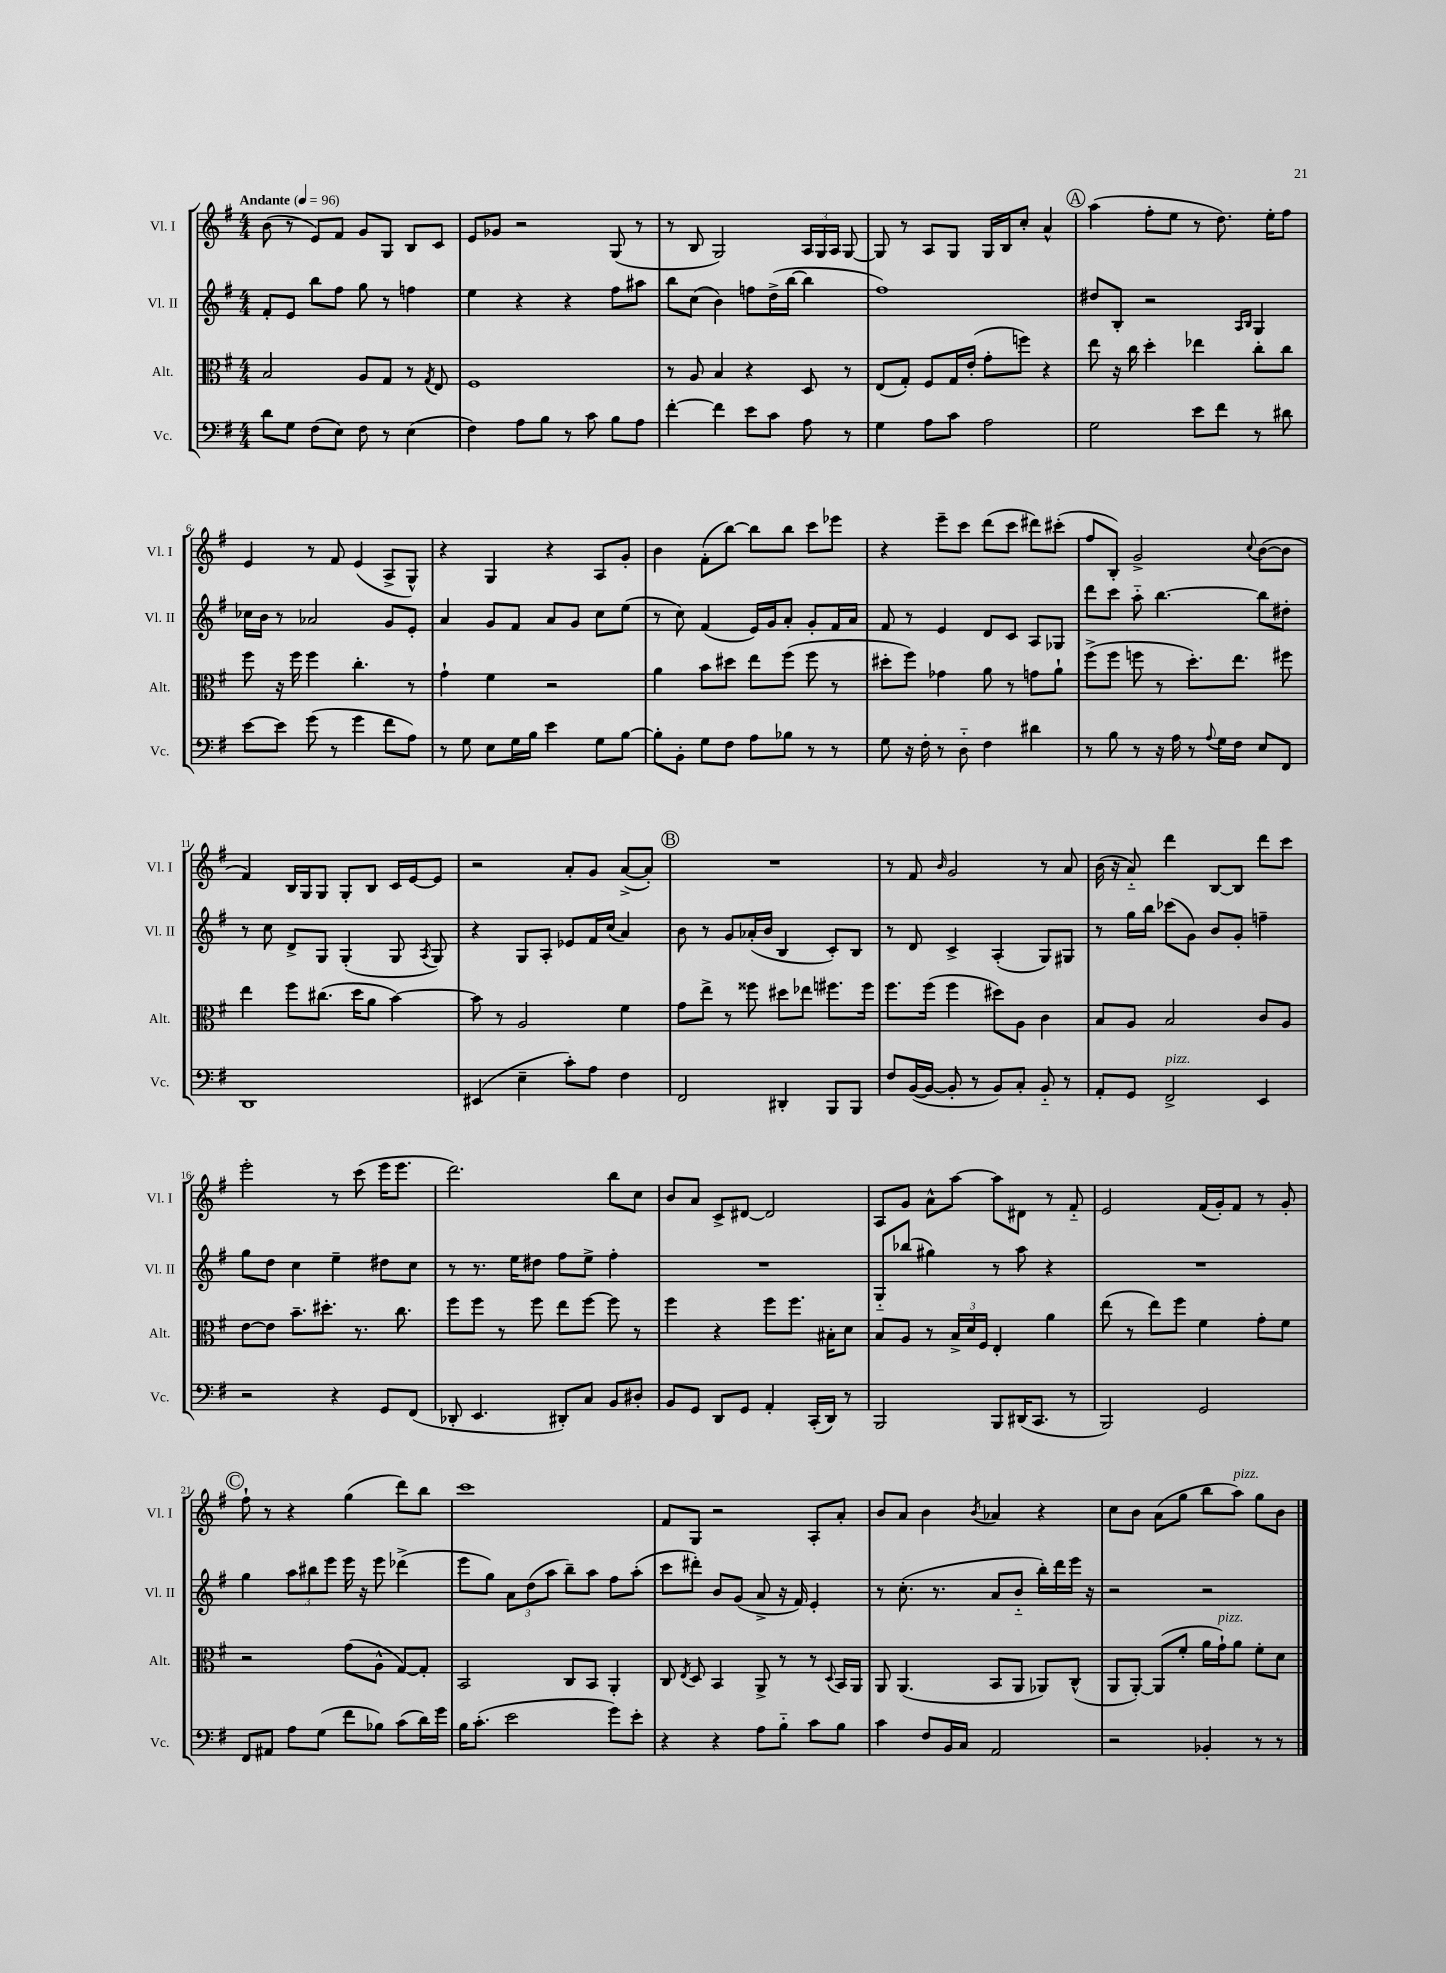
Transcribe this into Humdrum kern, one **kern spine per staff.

**kern	**kern	**kern	**kern
*staff4	*staff3	*staff2	*staff1
*clefF4	*clefC3	*clefG2	*clefG2
*k[f#]	*k[f#]	*k[f#]	*k[f#]
*M4/4	*M4/4	*M4/4	*M4/4
*MM96	*MM96	*MM96	*MM96
8d\L	2B/	8f#'/L	(8b\
8G\J	.	8e/J	8r
(8F#\L	.	8bb\L	8e/L)
8E\J)	.	8ff#\J	8f#/J
8F#\	8A/L	8gg\	8g/L
8r	8G/J	8r	8G/J
(4E\	8r	4ff\	8B/L
.	8qG/	.	.
.	8E/	.	8c/J
=	=	=	=
4F#\)	1F#	4ee\	8e/L
.	.	.	8g-/J
8A\L	.	4r	2r
8B\J	.	.	.
8r	.	4r	.
8c\	.	.	.
8B\L	.	8ff#\L	(8G/
8A\J	.	8aa#\J	8r
=	=	=	=
[4f#'\	8r	8bb\L	8r
.	8A/	(8cc\J	8B/
4f#\]	4B/	4b\)	2G/)
8e\L	4r	8ff\L	.
8c\J	.	(16dd^\L	.
.	.	[16bb\JJ	.
8A\	8D/	4bb\]	24A/LL
.	.	.	24G/
.	.	.	24A/JJ
8r	8r	.	[8G/
=	=	=	=
4G\	(8E/L	1ff#)	8G/]
.	8G'/J)	.	8r
8A\L	8F#/L	.	8A/L
8c\J	16G/L	.	8G/J
.	(16e'/JJ	.	.
2A\	8g'\L	.	16G/LL
.	.	.	16B/J
.	8ff\J)	.	8cc'/J
.	4r	.	4a^^/
=	=	=	=
2G\	8ee\	8dd#/L	(4aa\
.	16r	8B'/J	.
.	16cc\	.	.
.	4dd'\	2r	8ff#'\L
.	.	.	8ee\J
8e\L	4ee-\	.	8r
8f#\J	.	.	8.dd\)
.	.	16qqA/LL	.
.	.	16qqB/JJ	.
8r	8cc'\L	4G/	.
.	.	.	16ee'\LK
8d#\	8cc\J	.	8ff#\J
=	=	=	=
[8e\L	8ff#\	16cc-\LL	4e/
.	.	16b\JJ	.
8e\]J	16r	8r	.
.	16ff#\	.	.
(8g\	4ff#\	2a-/	8r
8r	.	.	8f#/
4g\	4.cc'\	.	(4e/
8f#\L	.	8g/L	8A^/L
8A\J)	8r	8e'/J	8G^^/J)
=	=	=	=
8r	4g`\	4a/	4r
8G\	.	.	.
8E\L	4f#\	8g/L	4G/
16G\L	.	8f#/J	.
16B\JJ	.	.	.
4e\	2r	8a/L	4r
.	.	8g/J	.
8G\L	.	8cc\L	8A/L
[8B\J	.	(8ee\J	8g'/J
=	=	=	=
8B'\]L	4a\	8r	4b\
8BB'\J	.	8cc\)	.
8G\L	8b\L	(4f#/	(8f#'\L
8F#\J	8dd#\J	.	[8bb\J)
8A\L	8ee\L	16e/LL)	8bb\]L
.	.	16g/J	.
8B-\J	(8ff#\J	8a'/J	8bb\J
8r	8ff#\	8g'/L	8ccc\L
8r	8r	16f#/L	8eee-\J
.	.	16a/JJ	.
=	=	=	=
8G\	8dd#'\L	8f#/	4r
16r	8ff#\J)	8r	.
16F#'\	.	.	.
8r	4g-\	4e/	8eee~\L
8D'~\	.	.	8ccc\J
4F#\	8a\	8d/L	(8ddd\L
.	8r	8c/J	8ccc\J
4d#\	8g\L	8A/L	8ddd#\L)
.	8a`\J	8G-/J	(8ccc#'\J
=	=	=	=
8r	(8ff#^\L	8ddd\L	8ff#/L
8B\	8ff#\J	8ccc\J	8B'/J)
8r	8ff\	8aa'~\	2g^/
16r	8r	[4.bb\	.
16A\	.	.	.
8r	8.dd'\L)	.	.
8qqA/	.	.	.
16G\LL	.	.	.
16F#\JJ	8.ee\J	.	.
.	.	.	8qqcc/
8E/L	.	8bb\]L	([8b\L
8FF#/J	8ff#\	8dd#'\J	8b\]J
=	=	=	=
1DD	4ee\	8r	4f#/)
.	.	8cc\	.
.	8ff#\L	8d^/L	16B/LL
.	.	.	16G/J
.	(8.cc#\J	8G/J	8G/J
.	.	(4G'/	8G'/L
.	16dd\LK	.	.
.	8a\J	.	8B/J
.	[4b\)	8G/	16c/LL
.	.	.	[16e/J
.	.	8qA/	.
.	.	8G/)	8e/]J
=	=	=	=
(4EE#/	8b\]	4r	2r
.	8r	.	.
4E~\	2A/	8G/L	.
.	.	8A'/J	.
8c'\L)	.	8e-/L	8a'/L
8A\J	.	16f#/L	8g/J
.	.	(16cc/JJ	.
4F#\	4f#\	4a/)	([8a^/L
.	.	.	8a'/]J)
=	=	=	=
2FF#/	8g\L	8b\	1r
.	8ee^\J	8r	.
.	8r	8g/L	.
.	8ff##\	(16a-'/L	.
.	.	16b/JJ	.
4DD#'/	8dd#\L	4B/	.
.	8ee-\J	.	.
8BBB/L	8.ff#\L	8c'/L)	.
8BBB/J	.	8B/J	.
.	16ff#\Jk	.	.
=	=	=	=
8F#/L	8.ff#\L	8r	8r
([16BB/L	.	8d/	8f#/
16BB/_JJ	(16ff#\Jk	.	.
.	.	.	16qqb/
8BB'/]	4ff#\	4c^/	2g/
8r	.	.	.
8BB/L)	8dd#\L)	(4A'/	.
8C'/J	8A\J	.	.
8BB'~/	4c\	8G/L)	8r
8r	.	8G#/J	8a/
=	=	=	=
8AA'/L	8B/L	8r	(16b\
.	.	.	16r
8GG/J	8A/J	16gg\LL	8a'~/)
.	.	16bb\JJ	.
2FF#^/	2B/	(8ccc-\L	4ddd\
.	.	8g\J)	.
.	.	8b/L	[8B/L
.	.	8g'/J	8B/]J
4EE/	8c/L	4ff~\	8ddd\L
.	8A/J	.	8ccc\J
=	=	=	=
2r	[8e\L	8gg\L	2eee'\
.	8e\]J	8dd\J	.
.	8.b~\L	4cc\	.
.	8.dd#'\J	.	.
4r	.	4ee~\	8r
.	8.r	.	(8ccc\
8GG/L	.	8dd#\L	16eee\LK
.	8.cc\	.	8.eee\J
(8FF#/J	.	8cc\J	.
=	=	=	=
8DD-'/	8ff#\L	8r	2.ddd\)
4.EE/	8ff#\J	8.r	.
.	8r	.	.
.	.	16ee\LK	.
.	8ff#\	8dd#\J	.
8DD#'/L)	8ee\L	8ff#\L	.
8C/J	[8ff#\J	8ee^\J	.
8BB/L	8ff#\]	4ff#'\	8bb\L
8D#'/J	8r	.	8cc\J
=	=	=	=
8BB/L	4ff#\	1r	8b/L
8GG/J	.	.	8a/J
8DD/L	4r	.	8c^/L
8GG/J	.	.	[8d#/J
4AA'/	8ff#\L	.	2d#/]
.	8.ff#\J	.	.
(16CC'/LL	.	.	.
16DD/JJ)	16B#'\LK	.	.
8r	8d\J	.	.
=	=	=	=
2BBB/	8B/L	8G'~/L	8A/L
.	8A/J	(8bb-/J	8g/J
.	8r	4gg#\)	8a^^\L
.	24B^/LL	.	[8aa\J
.	24d/	.	.
.	24F#/JJ	.	.
8BBB/L	4E'/	8r	8aa\]L
(16DD#/K	.	8aa\	8d#\J
8.CC/J	.	.	.
.	4a\	4r	8r
8r	.	.	8f#'~/
=	=	=	=
2BBB/)	(8ee\	1r	2e/
.	8r	.	.
.	8ee\L)	.	.
.	8ff#\J	.	.
2GG/	4f#\	.	(16f#/LL
.	.	.	16g'/J)
.	.	.	8f#/J
.	8g'\L	.	8r
.	8f#\J	.	8g'/
=	=	=	=
8FF#/L	2r	4gg\	8ff#`\
8AA#/J	.	.	8r
8A\L	.	12aa\L	4r
.	.	12bb#\	.
(8G\J	.	.	.
.	.	12eee\J	.
8f#\L	(8g\L	16eee\	(4gg\
.	.	16r	.
8B-\J)	8A^^\J	8eee\	.
(8c\L	[8G/L)	(4ddd-^\	8ddd\L)
16d\L)	8G'/]J	.	8bb\J
16g\JJ	.	.	.
=	=	=	=
16B\LK	2BB/	8eee\L	1ccc
(8.c'\J	.	.	.
.	.	8gg\J)	.
2e\	.	12a\L	.
.	.	(12dd\	.
.	.	12aa\J	.
.	8C/L	8bb~\L)	.
.	8BB/J	8aa\J	.
8g\L)	4AA'/	8ff#\L	.
8e'\J	.	(8aa'\J	.
=	=	=	=
4r	8C/	8ccc\L	8f#/L
.	8qE/	.	.
.	8D/	8ddd#'\J)	8G/J
4r	4BB/	8b/L	2r
.	.	(8g/J	.
8A\L	8AA^/	8a^/	.
8B'~\J	8r	16r	.
.	.	16f#/)	.
8c\L	8r	4e'/	8A'/L
.	8qqD/	.	.
8B\J	16BB/LL	.	8a'/J
.	16AA/JJ	.	.
=	=	=	=
4c\	8AA/	8r	8b/L
.	(4.AA/	(8.cc'\	8a/J
8F#/L	.	.	4b\
.	.	8.r	.
16BB/L	.	.	.
16C/JJ	.	.	.
.	.	.	8qb/
2AA/	8BB/L	8a/L	4a-/
.	8AA/J	8b'~/J	.
.	8AA-/L)	16bb'\LL)	4r
.	.	16ddd\	.
.	(8C^^/J	16eee\JJ	.
.	.	16r	.
=	=	=	=
2r	8AA/L	2r	8cc\L
.	[8AA'/J)	.	8b\J
.	(8AA/]L	.	(8a\L
.	8f#'/J	.	8gg\J
4BB-'/	16a\LL	2r	8bb\L
.	16g`\J)	.	.
.	8a\J	.	8aa\J)
8r	8f#'\L	.	8gg\L
8r	8d\J	.	8b\J
==	==	==	==
*-	*-	*-	*-
